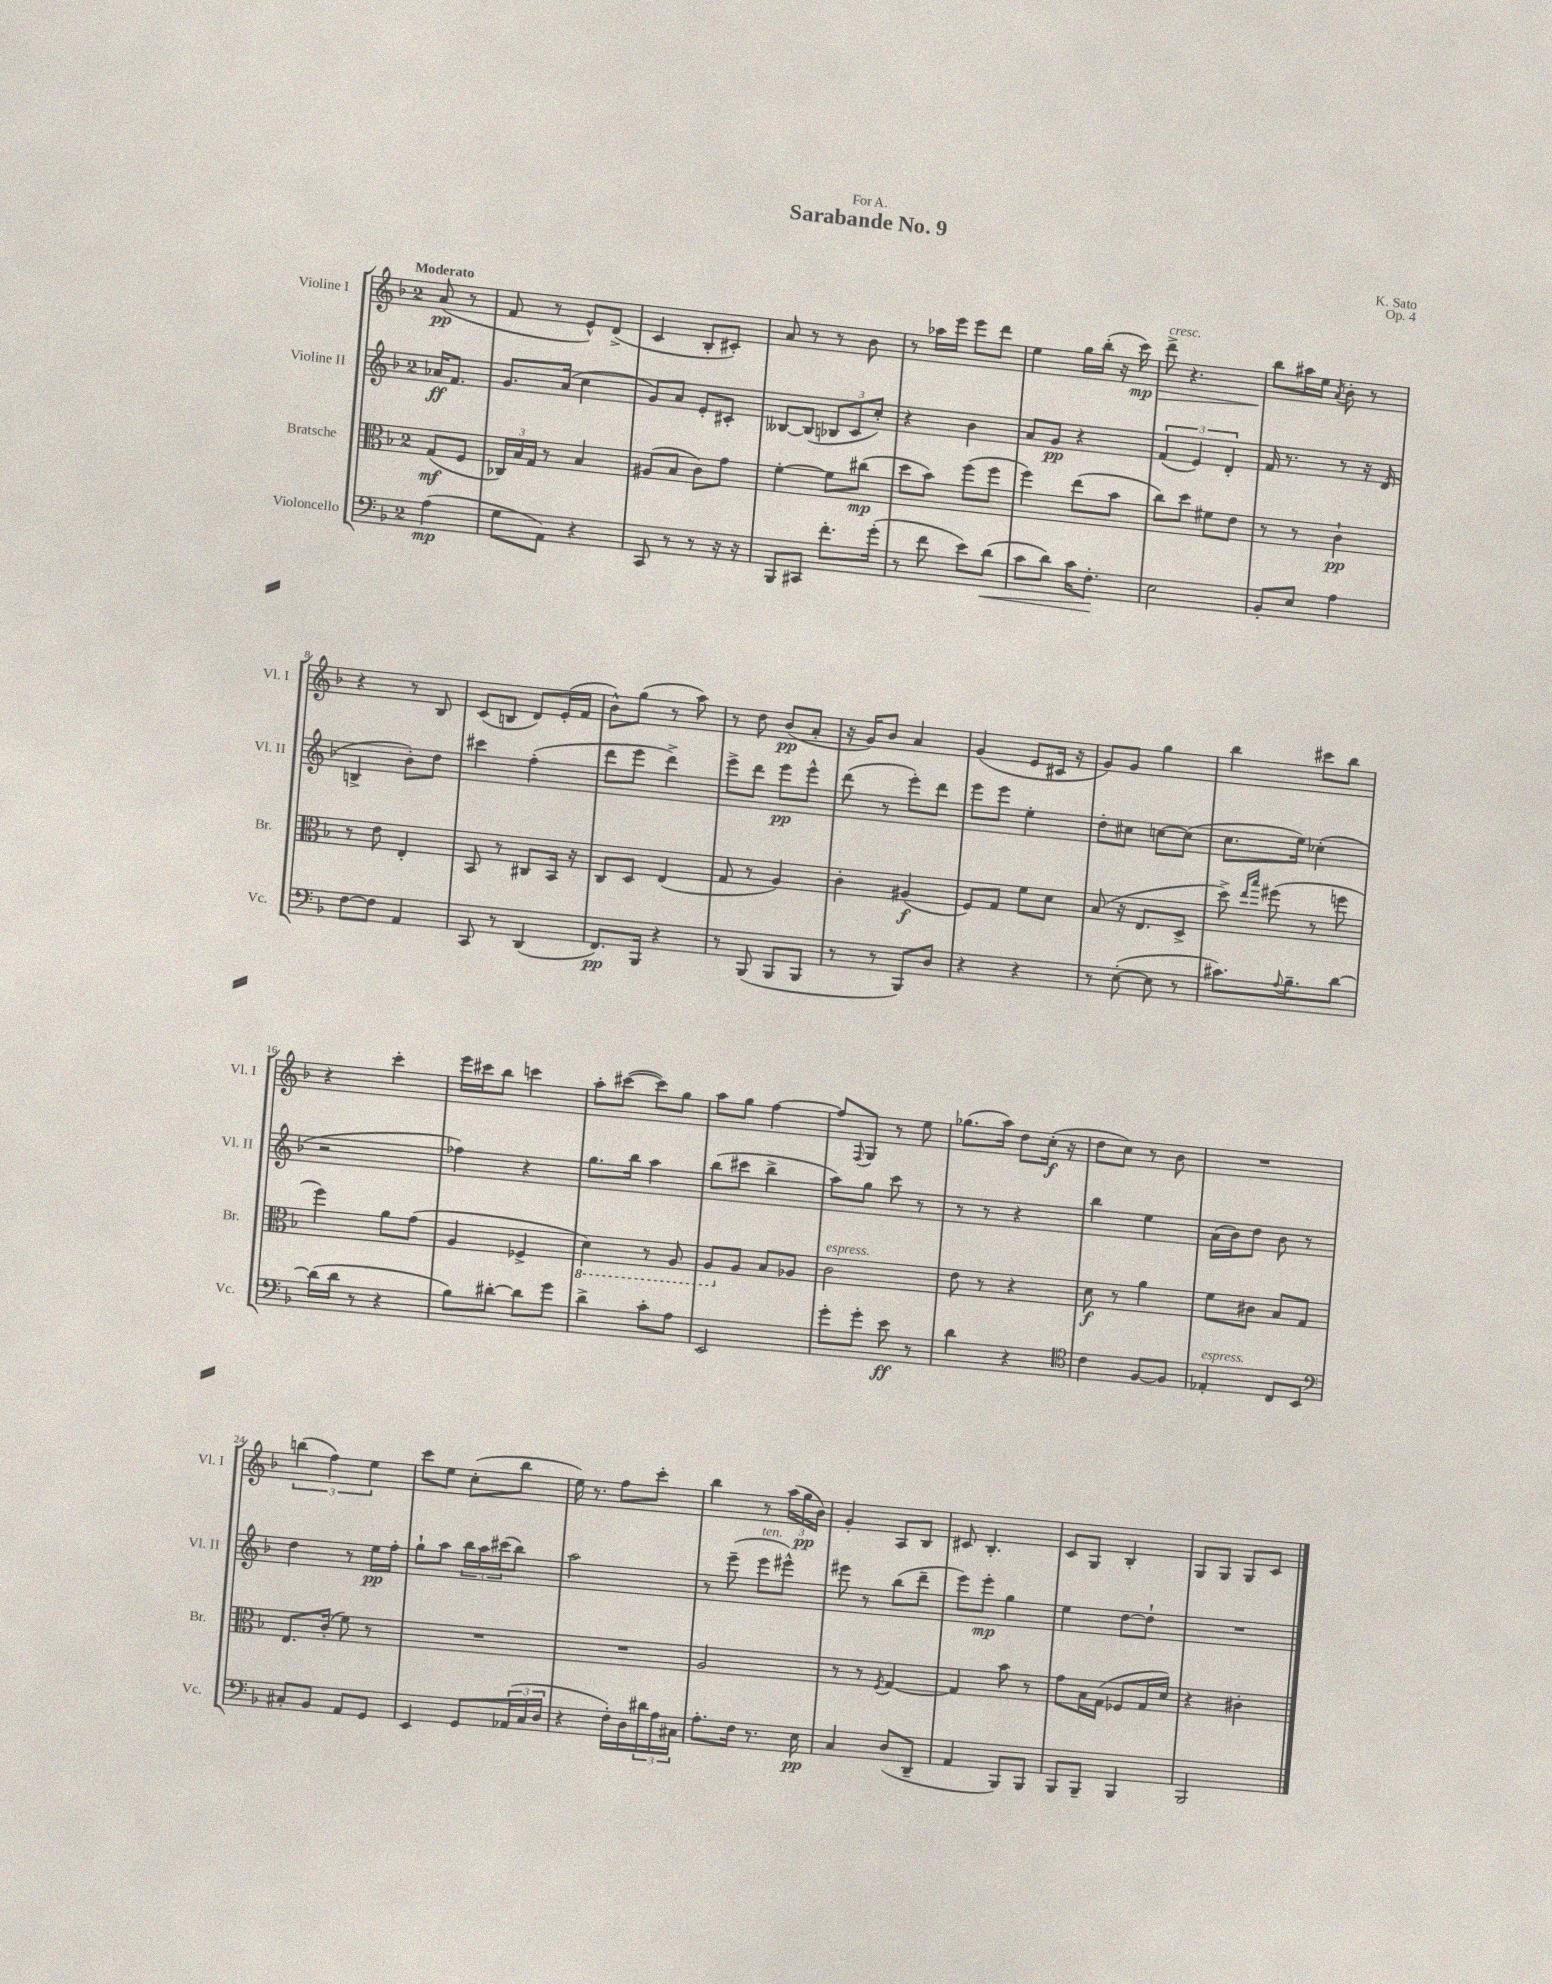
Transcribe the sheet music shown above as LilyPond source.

\header { title = "Sarabande No. 9" composer = "K. Sato" dedication = "For A." opus = "Op. 4" }
<<
\new StaffGroup <<
\new Staff = "s0" \with { instrumentName = "Violine I" shortInstrumentName = "Vl. I" } {
    \clef treble \key f \major \once \override Staff.TimeSignature.style = #'single-digit \time 2/4 \partial 4 \tempo "Moderato"
    a'8\pp( r8 |
    f'8 r8 e'8-^) d'8->( |
    c'4 bes8-. cis'8-.) |
    a'8 r8 r8 bes'8 |
    r8 aes''16 e'''16 e'''8 d'''8 |
    e''4 g''16 bes''16-.( r16 c'''16\mp\>) |
    d'''8->^\markup { \italic "cresc." } r4. |
    bes''8\! ais''16 e''16 \acciaccatura { a'8 } bes'8-. r8 |
    r4 r8 bes8 |
    c'8( b8 d'8) e'16-.( f'16 |
    bes'8-^) g''8( r8 a''8) |
    r8 d''8 bes'8\pp( a'8-. |
    r16 g'16) bes'8 a'4 |
    g'4( e'8 cis'16 r16 |
    g'8) g'8 g''4 |
    bes''4 cis'''8 bes''8 |
    r4 c'''4-. |
    e'''16 cis'''16 bes''8 c'''4 |
    a''8-. cis'''8~( cis'''8) g''8 |
    a''8 g''8 f''4~ |
    f''8 \appoggiatura { f8 } g8 r8 e''8 |
    ges''8.( a''16) d''8 c''16-.\f( r16 |
    d''8 c''8) r8 bes'8 |
    R2 |
    \tuplet 3/2 { b''4( f''4) e''4 } |
    c'''8 e''8 c''8-.( bes''8 |
    e''16) r8. f''8 c'''8-. |
    bes''4 r8 \tuplet 3/2 { a''16( g''16\pp bes'16) } |
    g'4-. a8 bes8 |
    cis'8 bes4.-. |
    c'8 g8 bes4-. |
    g8 g8 g8 c'8 \bar "|." |
}
\new Staff = "s1" \with { instrumentName = "Violine II" shortInstrumentName = "Vl. II" } {
    \clef treble \key f \major \once \override Staff.TimeSignature.style = #'single-digit \time 2/4 \partial 4
    aes'16\ff f'8. |
    g'8. a'16( c''4 |
    g'8) a'8 e'8-. cis'8-. |
    beses8~ beses8( \tuplet 3/2 { bes8 c'8 c''8-.) } |
    r4 bes'4 |
    a'8 g'8\pp r4 |
    \tuplet 3/2 { f'4( e'4) d'4-. } |
    f'16 r8. r8 r16 d'16( |
    b4-> bes'8-.) d''8 |
    cis'''4 f''4-.( |
    d'''8 e'''8 d'''4->) |
    e'''8-> d'''8 e'''8\pp e'''8-^ |
    d'''8( r8 e'''8-.) d'''8 |
    e'''8 e'''8 e''4-. |
    d''8-. cis''8 c''8~ c''8( |
    c''8. e''16) ces''4-.( |
    r2 |
    fes''4) r4 |
    g''8. bes''16 a''4 |
    bes''8( cis'''8 bes''4-> |
    a''8) g''8 c'''8 r8 |
    r8 r8 r4 |
    bes''4 e''4 |
    a'16( bes'16) d''8 bes'8 r8 |
    d''4 r8 e''16\pp f''16-. |
    g''8-! a''8 \tuplet 3/2 { bes''16 a''16 cis'''16( } bes''8) |
    a''2 |
    r8 e'''8--( e'''8^\markup { \italic "ten." } eis'''8-^) |
    eis'''8 r8 bes''8( d'''8-- |
    e'''8) e'''8-.\mp g''4 |
    e''4 d''8~ d''8-! |
    R2 \bar "|." |
}
\new Staff = "s2" \with { instrumentName = "Bratsche" shortInstrumentName = "Br." } {
    \clef alto \key f \major \once \override Staff.TimeSignature.style = #'single-digit \time 2/4 \partial 4
    g8\mf( f8 |
    \tuplet 3/2 { ces16) bes16 g16 } r8 bes4 |
    ais8( bes8 c'8) g'8 |
    f'4~-. f'8 cis''8\mp( |
    d''8 bes'8) f''8( f''8 |
    f''4) e''8( bes'8 |
    c''8) d''8 fis'8 e'8 |
    r8 r8 c'4-!\pp |
    r8 e'8 e4-. |
    bes,8 r8 cis8 bes,16 r16 |
    c8 d8 e4( |
    g8 r8 a4) |
    c'4-. ais4\f( |
    f8) g8 f'8 d'8 |
    bes8( r16 e8. d8-> |
    d''8->) \grace { e''16 bes''16 } fis''8( r8 f''8 |
    f''4) a'8 g'8( |
    a4 fes4-> |
    \ottava #-1 d4) r8 a,8 |
    a,8 \ottava #0 a8 bes8 aes8 |
    c'2^\markup { \italic "espress." } |
    e'8 r8 r4 |
    d'8\f r8 a'4 |
    f'8 cis'8 bes8 g8 |
    e8. c'16-.( f'8) r8 |
    R2 |
    R2 |
    a2 |
    r8 r8 \acciaccatura { f8 } g4~ |
    g4 bes'8 r8 |
    g'8 bes16 g16( fes8 g16 d'16) |
    r4 cis'4-. \bar "|." |
}
\new Staff = "s3" \with { instrumentName = "Violoncello" shortInstrumentName = "Vc." } {
    \clef bass \key f \major \once \override Staff.TimeSignature.style = #'single-digit \time 2/4 \partial 4
    a4\mp( |
    g8 a,8) r4 |
    c,8 r8 r8 r16 r16 |
    bes,,8 cis,8 f'8.-. g'16-.( |
    r8 f'8 e'8) d'8\<( |
    c'8 d'8) c'16 f8.-.\! |
    e2 |
    bes,8-. e8 a4 |
    f8~ f8 a,4 |
    c,8 r8 d,4( |
    f,8.\pp) bes,,16 r4 |
    r8 bes,,8( bes,,8 bes,,8 |
    r8 r8 bes,,8) d8 |
    r4 r4 |
    r8 e8~-.( e8 r8 |
    cis'8.) \appoggiatura { a8 } bes8.-- d'8~ |
    d'16( d'16 r8 r4 |
    bes8) dis'8~-. dis'8 g'8 |
    d'4-> c'8-. a8 |
    e,2 |
    g'8-. g'8-. e'8\ff r8 |
    d'4 r4 |
    \clef tenor c'4 f8~ f8 |
    ees4-.^\markup { \italic "espress." } c8 bes,8 |
    \clef bass cis8-. bes,8 a,8 g,8 |
    e,4 g,8 \tuplet 3/2 { aes,16( c16 d16 } |
    r4 f16-.) d16 \tuplet 3/2 { dis'16 a16 cis16 } |
    a8.-. f16 r8. e16\pp |
    c4 d8( d,8-- |
    a,4 bes,,8) bes,,8 |
    bes,,8 bes,,8-- bes,,4 |
    bes,,2 \bar "|." |
}
>>
>>
